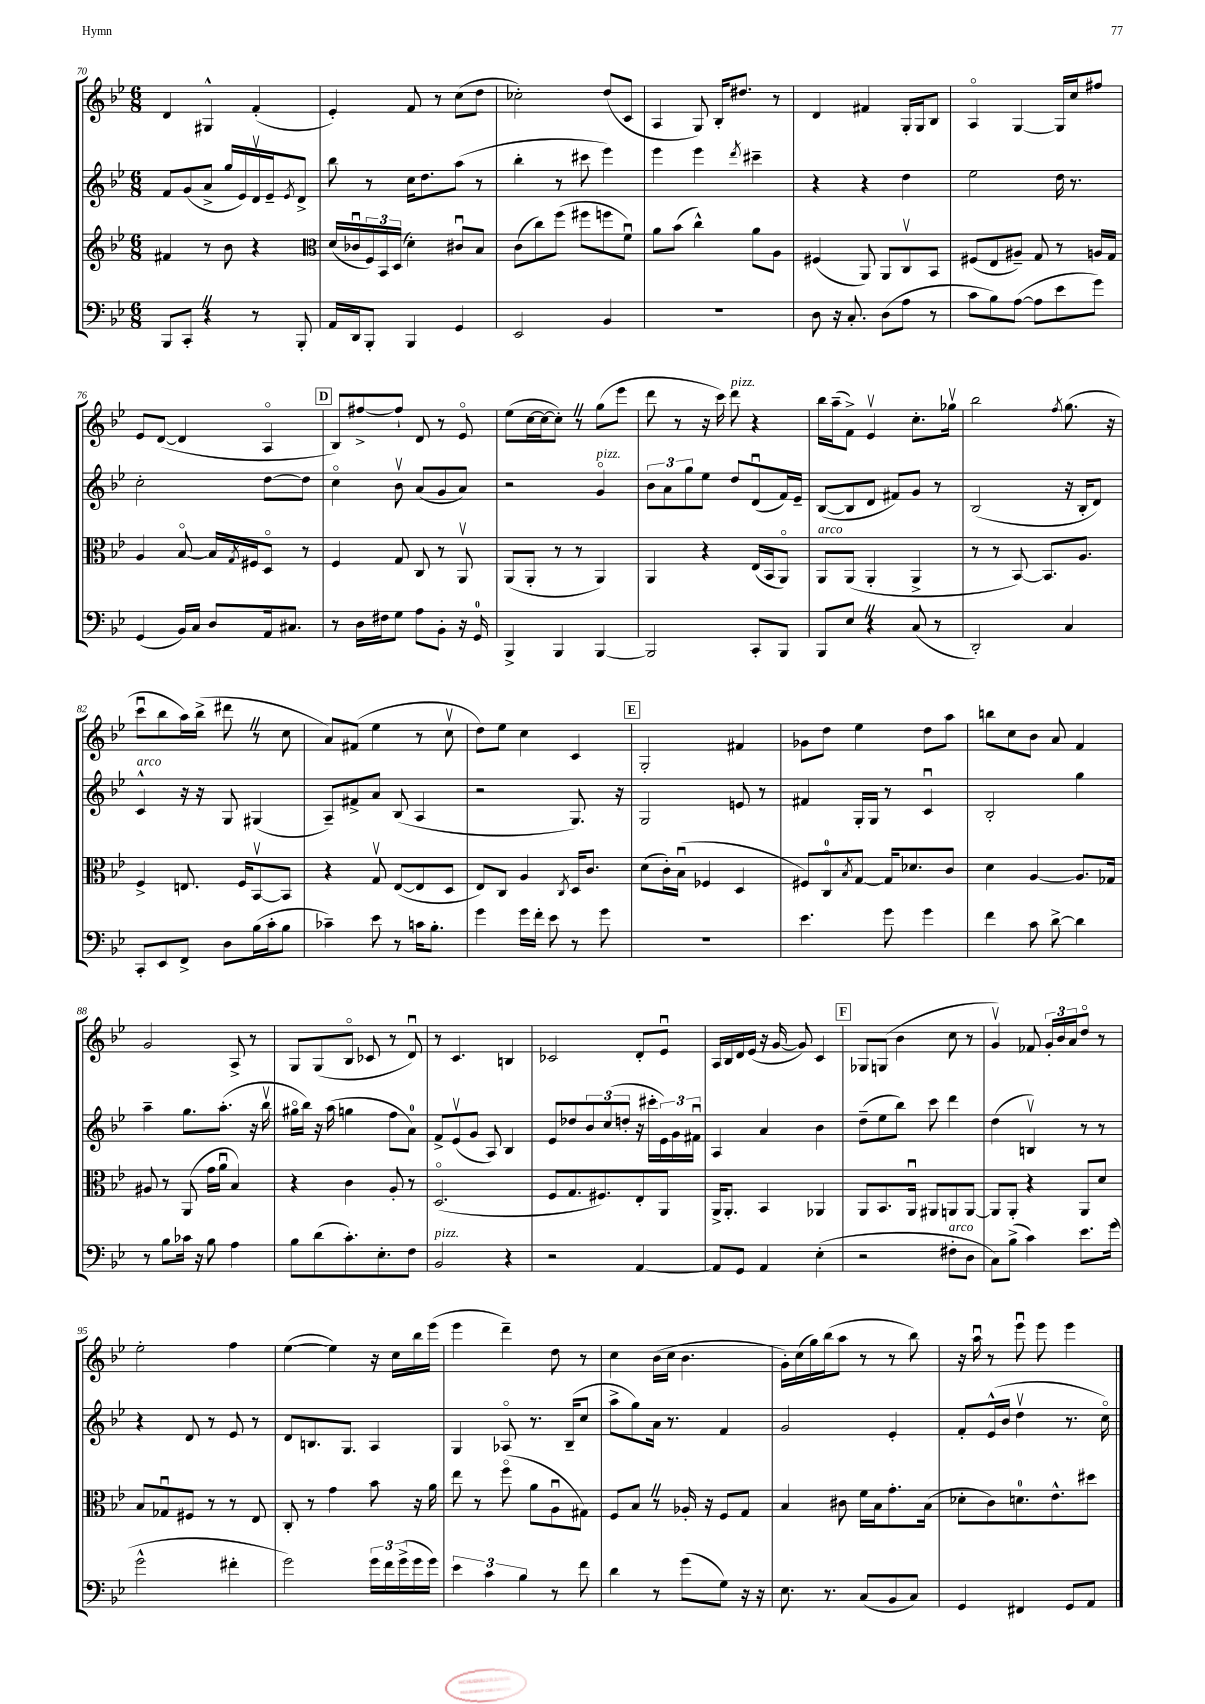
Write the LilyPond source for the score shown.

<<
\new StaffGroup <<
\new Staff = "s0" {
    \clef treble \key bes \major \numericTimeSignature \time 6/8
    d'4 gis4-^ f'4-.( |
    ees'4-.) f'8 r8 c''8( d''8 |
    ces''2-.) d''8( c'8 |
    a4 g8) bes16-. dis''8. r8 |
    d'4 fis'4 g16-. g16 bes8 |
    a4\flageolet g4~ g16 c''16 fis''8 |
    ees'8 d'8~( d'4 a4\flageolet |
    \mark \markup { \box "D" } bes8) fis''8~-> fis''8-! d'8 r8 ees'8\flageolet |
    ees''8( c''16~ c''16~ c''8-.) \once \override BreathingSign.text = \markup { \musicglyph "scripts.caesura.straight" } \breathe r8 g''8( ees'''8 |
    d'''8 r8 r16 c'''16) d'''8^\markup { \italic "pizz." } r4 |
    bes''16 a''16--( f'8->) ees'4\upbow c''8.-. ges''16\upbow |
    bes''2 \acciaccatura { f''8 } g''8.( r16 |
    c'''8\downbow bes''8 a''16) bes''16->( dis'''8 \once \override BreathingSign.text = \markup { \musicglyph "scripts.caesura.straight" } \breathe r8 c''8 |
    a'8) fis'8( ees''4 r8 c''8\upbow |
    d''8) ees''8 c''4 c'4 |
    \mark \markup { \box "E" } g2-. fis'4 |
    ges'8 d''8 ees''4 d''8 a''8 |
    b''8 c''8 bes'8 a'8 f'4 |
    g'2 a8-> r8 |
    g8 g8( bes8\flageolet ces'8 r8 d'8\downbow) |
    r8 c'4. b4 |
    ces'2 d'8-. ees'8\downbow |
    a16 bes16 d'16 ees'16( r16 g'16~ g'8) c'4 |
    \mark \markup { \box "F" } ges8 g8( bes'4 c''8 r8 |
    g'4\upbow) fes'8 \tuplet 3/2 { g'16-. bes'16 a'16 } d''8\flageolet r8 |
    ees''2-. f''4 |
    ees''4~( ees''4) r16 c''16 bes''16 ees'''16( |
    ees'''4 d'''4--) d''8 r8 |
    c''4 bes'16( c''16 bes'4. |
    g'16-.) c''16( g''16) bes''16( a''8 r8 r8 bes''8) |
    r16 a''16\downbow r8 ees'''8\downbow ees'''8 ees'''4 \bar "|." |
}
\new Staff = "s1" {
    \clef treble \key bes \major \numericTimeSignature \time 6/8
    f'8 g'8( a'8-> g''16 ees'16) d'16\upbow ees'16-- \acciaccatura { ees'8 } d'8-> |
    bes''8 r8 c''16 d''8. a''8( r8 |
    bes''4-. r8 cis'''8 ees'''4) |
    ees'''4 ees'''4 \acciaccatura { d'''8 } cis'''4-- |
    r4 r4 d''4 |
    ees''2 d''16 r8. |
    c''2-. d''8~ d''8 |
    \mark \markup { \box "D" } c''4\flageolet bes'8\upbow a'8( g'8 a'8) |
    r2 g'4\flageolet^\markup { \italic "pizz." } |
    \tuplet 3/2 { bes'8 a'8 g''8 } ees''8 d''8 d'8\downbow( f'16) ees'16-- |
    bes8~( bes8 d'8 fis'8) g'8 r8 |
    bes2( r16 bes16-. d'8) |
    c'4-^^\markup { \italic "arco" } r16 r16 g8 gis4( |
    a8--) fis'8-> a'8 bes8( a4 |
    r2 g8.) r16 |
    \mark \markup { \box "E" } g2 e'8 r8 |
    fis'4 g16-. g16 r8 c'4\downbow |
    bes2-. g''4 |
    a''4-- g''8. a''8.-.( r16 bes''16\upbow |
    gis''16\flageolet bes''16) r16 a''16( g''4 f''8 a'8-0) |
    f'8-> ees'8\upbow( g'8 a8) bes4 |
    ees'8 des''8 \tuplet 3/2 { bes'8 c''8( d''8-. } r16 cis'''16-. \tuplet 3/2 { ees'16) g'16 fis'16\downbow } |
    a4 a'4 bes'4 |
    \mark \markup { \box "F" } d''8--( ees''8 bes''8) c'''8 d'''4 |
    d''4( b4\upbow) r8 r8 |
    r4 d'8 r8 ees'8 r8 |
    d'8 b8. g8. a4 |
    g4 aes8\flageolet r8. bes16--( c''8 |
    a''8-> g''8) a'16 r8. f'4 |
    g'2 ees'4-. |
    f'8-. ees'16-^( bes'16 d''4\upbow r8. c''16\flageolet) \bar "|." |
}
\new Staff = "s2" {
    \clef treble \key bes \major \numericTimeSignature \time 6/8
    fis'4 r8 bes'8 r4 |
    \clef alto d'16( ces'16\downbow \tuplet 3/2 { f16) bes,16 d16( } d'4-.) cis'8\downbow bes8 |
    c'8( c''8) f''8( fis''8 f''8 f'8\downbow) |
    a'8 bes'8( c''4-^) a'8 a8 |
    fis4( a,8) a,8 c8\upbow bes,8 |
    fis8( ees8 ais8--) g8 r8 a16 g16 |
    a4 bes8~\flageolet bes16 \acciaccatura { g8 } fis16 d8\flageolet r8 |
    \mark \markup { \box "D" } f4 g8 c8 r8 a,8\upbow |
    a,8( a,8-. r8 r8 a,4) |
    a,4 r4 ees16( bes,16 a,8\flageolet) |
    a,8^\markup { \italic "arco" } a,8( a,4-. a,4-> |
    r8 r8 bes,8~) bes,8. a8. |
    f4-> e8. f16 bes,8~\upbow bes,8 |
    r4 g8\upbow ees8~( ees8 d8 |
    ees8) c8 a4 \acciaccatura { c8 } d16 c'8. |
    \mark \markup { \box "E" } d'8( c'16-.) bes16\downbow( fes4 d4 |
    fis8) c8-0\flageolet \acciaccatura { bes8 } g8~ g16 des'8. c'8 |
    d'4 a4~ a8. ges16 |
    ais8 r8 a,8( g'16 a'16\downbow bes4) |
    r4 c'4 a8-. r8 |
    d2.\flageolet( |
    f8 g8. fis8.) ees8-. a,8 |
    a,16-> a,8.-. bes,4 aes,4 |
    \mark \markup { \box "F" } a,8 bes,8. a,16\downbow ais,8 a,8 a,8~ |
    a,8 a,8-. r4 a,8 d'8 |
    bes8 ges8\downbow fis8 r8 r8 ees8 |
    c8-. r8 g'4 bes'8 r16 a'16 |
    ees''8 r8 f''8\flageolet( a'8 a8\downbow gis8) |
    f8 bes8 \once \override BreathingSign.text = \markup { \musicglyph "scripts.caesura.straight" } \breathe r8 aes16-. r16 f8 g8 |
    bes4 cis'8 f'16 bes16 g'8.-. bes16( |
    des'8-. c'8) d'8.-0 ees'8.-^ dis''8 \bar "|." |
}
\new Staff = "s3" {
    \clef bass \key bes \major \numericTimeSignature \time 6/8
    bes,,8 c,8-. \once \override BreathingSign.text = \markup { \musicglyph "scripts.caesura.straight" } \breathe r4 r8 bes,,8-. |
    a,16 d,16 bes,,8-. bes,,4 g,4 |
    ees,2 bes,4 |
    r2. |
    d8 r16 c8.-. d8( a8 r8 |
    c'8 bes8) a8~( a8 ees'8 g'8) |
    g,4( bes,16) c16 d8 a,16 cis8. |
    \mark \markup { \box "D" } r8 d16 fis16 g8 a8 bes,8-. r16 g,16-0 |
    bes,,4-> bes,,4 bes,,4~ |
    bes,,2 c,8-. bes,,8 |
    bes,,8 ees8 \once \override BreathingSign.text = \markup { \musicglyph "scripts.caesura.straight" } \breathe r4 c8( r8 |
    d,2-.) c4 |
    c,8-. ees,8 f,8-> d8 bes16( c'16-. bes8 |
    ces'4--) ees'8 r8 c'16 bes8.-. |
    g'4 g'16 f'16-. ees'8 r8 g'8 |
    \mark \markup { \box "E" } R2. |
    ees'4. g'8 g'4 |
    f'4 c'8 d'8~-> d'4 |
    r8 bes8 ces'16 r16 bes8 a4 |
    bes8 d'8( c'8.-.) ees8.-. f8 |
    bes,2^\markup { \italic "pizz." } r4 |
    r2 a,4~ |
    a,8 g,8 a,4 ees4-.( |
    \mark \markup { \box "F" } r2 fis8-.^\markup { \italic "arco" } d8 |
    c8) bes8->( c'4) ees'8. g'16( |
    g'2-^ fis'4-. |
    g'2) \tuplet 3/2 { g'16 f'16 g'16->( } g'16 g'16) |
    \tuplet 3/2 { ees'4 c'4 bes4 } r8 f'8 |
    d'4 r8 g'8( g8) r16 r16 |
    ees8. r8. c8( bes,8 c8) |
    g,4 fis,4 g,8 a,8 \bar "|." |
}
>>
>>
\layout { \context { \Score currentBarNumber = #70 } }
